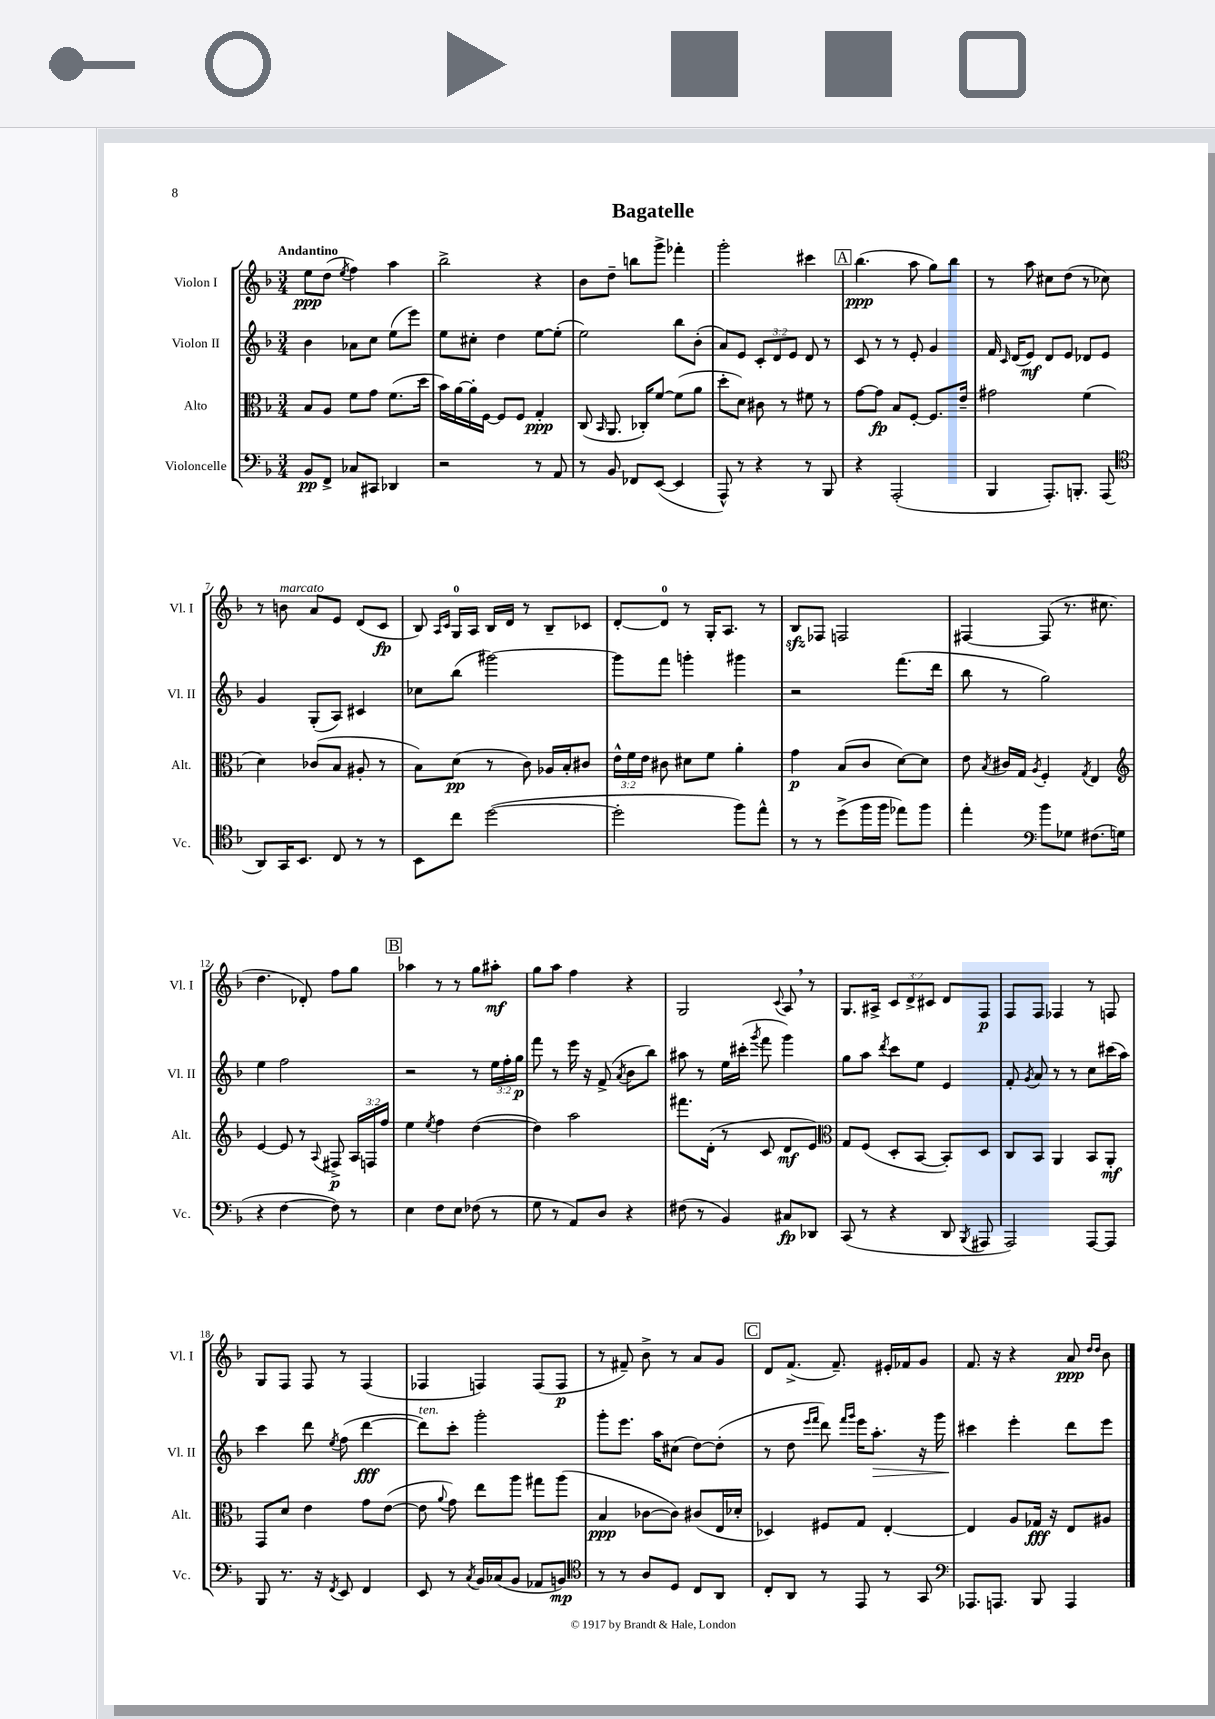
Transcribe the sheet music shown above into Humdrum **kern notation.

**kern	**dynam	**kern	**dynam	**kern	**dynam	**kern	**dynam
*part4	*part4	*part3	*part3	*part2	*part2	*part1	*part1
*staff4	*staff4	*staff3	*staff3	*staff2	*staff2	*staff1	*staff1
*I"Violoncelle	*	*I"Alto	*	*I"Violon II	*	*I"Violon I	*
*I'Vc.	*	*I'Alt.	*	*I'Vl. II	*	*I'Vl. I	*
*clefF4	*	*clefC3	*	*clefG2	*	*clefG2	*
*k[b-]	*	*k[b-]	*	*k[b-]	*	*k[b-]	*
*M3/4	*	*M3/4	*	*M3/4	*	*M3/4	*
=1	=1	=1	=1	=1	=1	=1	=1
!	!	!	!	!	!	!LO:TX:a:B:t=Andantino	!
8BB-/L	pp	8B-/L	.	4b-\	.	8ee\L	ppp
8FF^/J	.	8A/J	.	.	.	(8dd\J	.
.	.	.	.	.	.	8qee/	.
8C-X/L	.	8f\L	.	8a-X\L	.	4ff\)	.
8CC#X/J	.	8g\J	.	8cc\J	.	.	.
4DD-X/	.	(8.f\L	.	(8ee\L	.	4aa\	.
.	.	.	.	8eee\J)	.	.	.
.	.	16dd\Jk	.	.	.	.	.
=2	=2	=2	=2	=2	=2	=2	=2
2r	.	16b-\LL)	.	8ee\L	.	2bb-^\	.
.	.	[16a\	.	.	.	.	.
.	.	16a'\]	.	8cc#X'\J	.	.	.
.	.	[16F\JJ	.	.	.	.	.
.	.	8F/L]	.	4dd\	.	.	.
.	.	8F/J	.	.	.	.	.
8r	.	4G'/	ppp	[8ee\L	.	4r	.
8AA/	.	.	.	(8ee'\J]	.	.	.
=3	=3	=3	=3	=3	=3	=3	=3
8r	.	(8C/	.	2ee\)	.	8b-\L	.
.	.	16qqBB-/	.	.	.	.	.
8BB-/	.	8.AA/	.	.	.	8dd~\J	.
8FF-X/L	.	.	.	.	.	8bbn\L	.
.	.	16C-X'/KL)	.	.	.	.	.
([8EE/J	.	[8f/J	.	.	.	8ggg^\J	.
4EE/]	.	(8f\L]	.	8bb-\L	.	4fff-X'\	.
.	.	8a\J	.	(8b-'\J	.	.	.
=4	=4	=4	=4	=4	=4	=4	=4
8AAA^^/)	.	8dd'\L	.	8a/L)	.	2ggg'\	.
8r	.	8d\J)	.	8e/J	.	.	.
4r	.	8c#X\	.	12c'/L	.	.	.
.	.	.	.	12d/	.	.	.
.	.	8r	.	.	.	.	.
.	.	.	.	12e/J	.	.	.
8r	.	8f#X\	.	8d/	.	4ccc#X\	.
8BBB-/	.	8r	.	8r	.	.	.
!!LO:REH:place=s1:t=A
=5	=5	=5	=5	=5	=5	=5	=5
4r	.	[8g\L	.	8c/	.	(4.bb-\	ppp
.	.	8g\J]	fp	8r	.	.	.
(2AAA'/	.	8B-/L	.	8r	.	.	.
.	.	[8F'/J	.	8e'/	.	8aa\	.
.	.	8.F/L]	.	4g/	.	8gg\L)	.
.	.	.	.	.	.	8bb-\J	.
.	.	16e~/Jk	.	.	.	.	.
=6	=6	=6	=6	=6	=6	=6	=6
4BBB-/	.	2g#X\	.	16f/	.	8r	.
.	.	.	.	16qqc/	.	.	.
.	.	.	.	(16d/KL	.	.	.
.	.	.	.	8e/J)	mf	8aa\	.
8.AAA'/L)	.	.	.	8d/L	.	8cc#X\L	.
.	.	.	.	8e/J	.	(8dd\J	.
8.BBBn'/J	.	.	.	.	.	.	.
.	.	(4f\	.	8d-X/L	.	8r	.
(8AAA/	.	.	.	8e/J	.	8cc-X\)	.
!!LO:LB:g=z
=7	=7	=7	=7	=7	=7	=7	=7
*clefC4	*	*	*	*	*	*	*
8AA/L)	.	4d\)	.	4g/	.	8r	.
!	!	!	!	!	!	!LO:TX:a:i:t=marcato	!
16GG/K	.	.	.	.	.	8bn\	.
8.BB-/J	.	.	.	.	.	.	.
.	.	(8c-X/L	.	(8G'/L	.	8a/L	.
8C/	.	8B-/J	.	8A/J)	.	8e/J	.
8r	.	8A#X'/	.	4c#X/	.	(8d/L	.
8r	.	8r	.	.	.	8c/J	fp
=8	=8	=8	=8	=8	=8	=8	=8
8BB-\L	.	8B-\L)	.	8cc-X\L	.	8B-/)	.
.	.	.	.	.	.	16qqA/LL	.
.	.	.	.	.	.	16qqc/JJ	.
8cc\J	.	(8d\J	pp	(8bb-\J	.	16G/LL	.
.	.	.	.	.	.	16A/JJ	.
([2dd\	.	8r	.	[2ggg#X\)	.	16B-/LL	.
.	.	.	.	.	.	16d/JJ	.
.	.	8c\)	.	.	.	8r	.
.	.	16A-X/LL	.	.	.	8B-~/L	.
.	.	16B-'/J	.	.	.	.	.
.	.	8c#X/J	.	.	.	8c-X/J	.
=9	=9	=9	=9	=9	=9	=9	=9
2dd'\]	.	24e^^\LL	.	8ggg#\L]	.	[8d'/L	.
.	.	24f\	.	.	.	.	.
.	.	24e\JJ	.	.	.	.	.
.	.	8c#X\	.	8fff\J	.	8d/J]	.
.	.	8d#X\L	.	4gggn'\	.	8r	.
.	.	8f\J	.	.	.	16G'/KL	.
.	.	.	.	.	.	8.A/J	.
8ff\L)	.	4a'\	.	4ggg#X\	.	.	.
8ee^^\J	.	.	.	.	.	8r	.
=10	=10	=10	=10	=10	=10	=10	=10
8r	.	4g\	p	2r	.	8B-zz/L	.
8r	.	.	.	.	.	8F-X/J	.
(8dd^\L	.	(8B-/L	.	.	.	2Fn/	.
16ff\L	.	8c/J	.	.	.	.	.
16ff\JJ	.	.	.	.	.	.	.
8ee-X\L)	.	[8d\L)	.	(8.fff\L	.	.	.
8ff\J	.	8d\J]	.	.	.	.	.
.	.	.	.	16ddd\Jk	.	.	.
=11	=11	=11	=11	=11	=11	=11	=11
4ee'\	.	8e\	.	8bb-\	.	[4F#X/	.
.	.	8qB-/	.	.	.	.	.
.	.	16c#X/LL	.	8r	.	.	.
.	.	16G/JJ	.	.	.	.	.
*clefF4	*	*	*	*	*	*	*
.	.	8qA/	.	.	.	.	.
8b-\L	.	4F'/	.	2gg\)	.	(8F#/]	.
8G-X\J	.	.	.	.	.	8.r	.
.	.	8qG/	.	.	.	.	.
(8.F#X\L	.	4E/	.	.	.	.	.
.	.	.	.	.	.	8.cc#X\	.
16Gn\Jk	.	.	.	.	.	.	.
!!LO:LB:g=z
=12	=12	=12	=12	=12	=12	=12	=12
*	*	*clefG2	*	*	*	*	*
4r	.	[4e/	.	4ee\	.	4.dd\	.
[4F\	.	8e/]	.	2ff\	.	.	.
.	.	8r	.	.	.	8d-X'/)	.
.	.	8qqA/	.	.	.	.	.
8F\])	.	8F#X^/	p	.	.	8ff\L	.
8r	.	24A/LL	.	.	.	8gg\J	.
.	.	24Fn/	.	.	.	.	.
.	.	24ff/JJ	.	.	.	.	.
!!LO:REH:place=s1:t=B
=13	=13	=13	=13	=13	=13	=13	=13
4E\	.	4ee\	.	2r	.	4aa-X\	.
.	.	8qee/	.	.	.	.	.
8F\L	.	4ff\	.	.	.	8r	.
8E\J	.	.	.	.	.	8r	.
(8F-X\	.	([4dd\	.	8r	.	8gg\L	.
8r	.	.	.	24ee\LL	.	8aa#X'\J	mf
.	.	.	.	24ff'\	.	.	.
.	.	.	.	24gg\JJ	p	.	.
=14	=14	=14	=14	=14	=14	=14	=14
8G\	.	4dd\])	.	8fff\	.	8gg\L	.
8r	.	.	.	8r	.	8aa\J	.
8AA/L)	.	2aa\	.	16eee\	.	4ff\	.
.	.	.	.	16r	.	.	.
8D/J	.	.	.	(8f^/	.	.	.
.	.	.	.	8qa/	.	.	.
4r	.	.	.	8b-\L	.	4r	.
.	.	.	.	8bb-\J)	.	.	.
=15	=15	=15	=15	=15	=15	=15	=15
(8F#X\	.	8.fff#X\L	.	8aa#X\	.	2G/	.
8r	.	.	.	8r	.	.	.
.	.	(16d'\Jk	.	.	.	.	.
4BB-/)	.	8r	.	16ee\LL	.	.	.
.	.	.	.	(16ccc#X'\JJ	.	.	.
.	.	.	.	8qggg/	.	.	.
.	.	8c/	.	8fff\	.	.	.
.	.	.	.	.	.	8qqc/	.
8C#X/L	fp	8d/L	mf	4ggg\)	.	8A,/	.
8DD-X/J	.	8e/J)	.	.	.	8r	.
=16	=16	=16	=16	=16	=16	=16	=16
*	*	*clefC3	*	*	*	*	*
(8CC/	.	8G/L	.	8gg\L	.	8.G/L	.
8r	.	(8F/J	.	8aa\J	.	.	.
.	.	.	.	.	.	16A#X^/Jk	.
.	.	.	.	8qddd/	.	.	.
4r	.	8D'/L	.	8ccc\L	.	12c/L	.
.	.	.	.	.	.	12d^/	.
.	.	[8BB-/J	.	8ee\J	.	.	.
.	.	.	.	.	.	12c#X/J	.
8DD/	.	8BB-'/L])	.	4e/	.	8d/L	.
8qBBB-/	.	.	.	.	.	.	.
8AAA#X/	.	8D/J	.	.	.	8F/J	p
=17	=17	=17	=17	=17	=17	=17	=17
2AAA/)	.	8C/L	.	8f'/	.	8F/L	.
.	.	.	.	8qg/	.	.	.
.	.	8BB-/J	.	8a/	.	8F/J	.
.	.	4AA/	.	8r	.	4F-X/	.
.	.	.	.	8r	.	.	.
[8AAA/L	.	8BB-/L	.	8cc\L	.	8r	.
8AAA/J]	.	8AA'/J	mf	(16ccc#X\L	.	8Fn/	.
.	.	.	.	16aa\JJ)	.	.	.
!!LO:LB:g=z
=18	=18	=18	=18	=18	=18	=18	=18
8BBB-/	.	8GG/L	.	4ccc\	.	8G/L	.
8.r	.	8d/J	.	.	.	8F/J	.
.	.	4e\	.	8ddd\	.	8F/	.
16r	.	.	.	.	.	.	.
8qFF/	.	.	.	8qee/	.	.	.
8EE/	.	.	.	(8ff\	.	8r	.
4FF/	.	8g\L	.	[4ddd\	fff	(4F/	.
.	.	([8e\J	.	.	.	.	.
=19	=19	=19	=19	=19	=19	=19	=19
!	!	!	!	!LO:TX:a:i:t=ten.	!	!	!
8EE/	.	8e\]	.	8ddd\L])	.	4F-X/	.
.	.	8qqa/	.	.	.	.	.
8r	.	8g\)	.	8ccc'\J	.	.	.
8qC/	.	.	.	.	.	.	.
16BB-/LL	.	8ee\L	.	2ggg'\	.	4Fn/)	.
(16C-X/J	.	.	.	.	.	.	.
8BB-/J	.	8aa\J	.	.	.	.	.
8AA-X/L	.	8gg#X\L	.	.	.	(8F/L	.
8BBn/J)	mp	(8aa\J	.	.	.	8F/J	p
=20	=20	=20	=20	=20	=20	=20	=20
*clefC4	*	*	*	*	*	*	*
8r	.	4B-/	ppp	8ggg'\L	.	8r	.
8r	.	.	.	8.eee\J	.	8f#X~/)	.
8A/L	.	[8c-X\L	.	.	.	8b-^\	.
.	.	.	.	16aa\KL	.	.	.
8D/J	.	8c-\J])	.	(8cc#X\J	.	8r	.
8C/L	.	(8c#X/L	.	[8dd\L)	.	8a/L	.
8AA/J	.	16E/L	.	(8dd'\J]	.	8g/J	.
.	.	16d-X'/JJ	.	.	.	.	.
!!LO:REH:place=s1:t=C
=21	=21	=21	=21	=21	=21	=21	=21
8C'/L	.	4D-X/)	.	8r	.	8d/L	.
8AA/J	.	.	.	8dd\	.	(8.f^/J	.
.	.	.	.	16qqeee/LL	.	.	.
.	.	.	.	16qqfff/JJ	.	.	.
8r	.	8F#X/L	.	8ddd\)	.	.	.
.	.	.	.	.	.	8.f~/)	.
.	.	.	.	16qqfff/LL	.	.	.
.	.	.	.	16qqggg/JJ	.	.	.
8EE/	.	8G/J	.	16eee\KL	.	.	.
!	!	!	!	!	!LO:HP:b	!	!
.	.	.	.	8.aa'\J	>	.	.
8r	.	[4E'/	.	.	.	16e#X'/LL	.
.	.	.	.	.	.	16f-X/J	.
8GG/	.	.	.	16r	.	8g/J	.
.	.	.	.	16ggg\	.	.	.
=22	=22	=22	=22	=22	=22	=22	=22
*clefF4	*	*	*	*	*	*	*
8.AAA-X/L	.	4E/]	.	4ccc#X\	.	8.f/	.
8.AAAn/J	.	.	.	.	.	16r	.
.	.	8A/L	.	4eee'\	]	4r	.
8BBB-/	.	16G-X/Jk	fff	.	.	.	.
.	.	16r	.	.	.	.	.
4AAA/	.	8E/L	.	8ddd\L	.	8a/	ppp
.	.	.	.	.	.	16qqdd/LL	.
.	.	.	.	.	.	16qqdd/JJ	.
.	.	8A#X/J	.	8eee\J	.	8b-\	.
==	==	==	==	==	==	==	==
*-	*-	*-	*-	*-	*-	*-	*-
